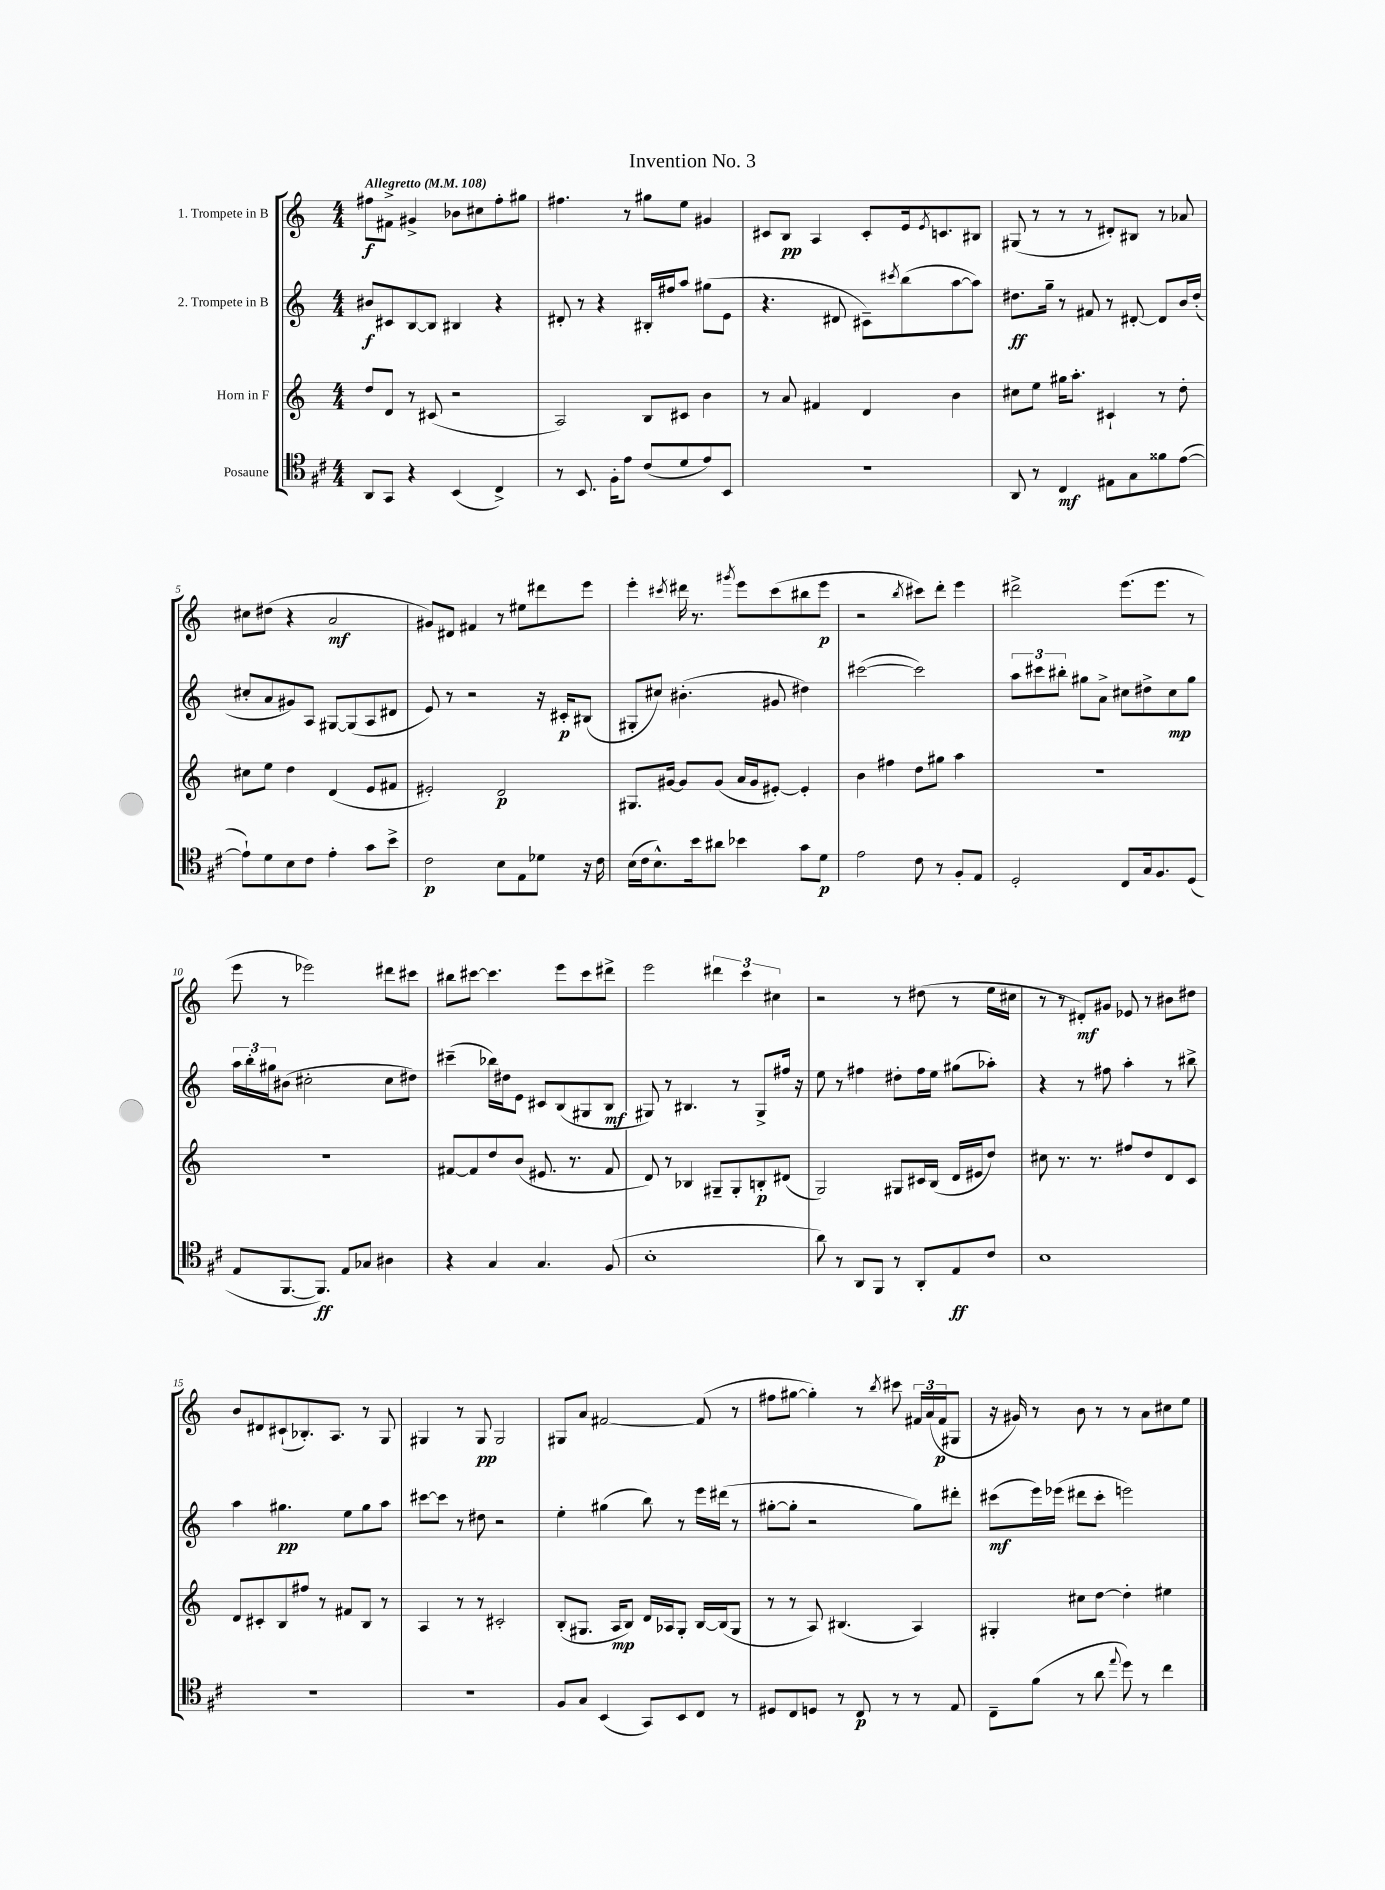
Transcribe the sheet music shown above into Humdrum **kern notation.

**kern	**dynam	**kern	**dynam	**kern	**dynam	**kern	**dynam
*part4	*part4	*part3	*part3	*part2	*part2	*part1	*part1
*staff4	*staff4	*staff3	*staff3	*staff2	*staff2	*staff1	*staff1
*I"Posaune	*	*I"Horn in F	*	*I"2. Trompete in B	*	*I"1. Trompete in B	*
*clefC4	*	*clefG2	*	*clefG2	*	*clefG2	*
*k[f#c#]	*	*k[]	*	*k[]	*	*k[]	*
*M4/4	*	*M4/4	*	*M4/4	*	*M4/4	*
*MM108	*	*MM108	*	*MM108	*	*MM108	*
=1	=1	=1	=1	=1	=1	=1	=1
!	!	!	!	!	!	!LO:TX:a:B:t=Allegretto	!
8AA/L	.	8dd/L	.	8b#X/L	f	8ff#X\L	f
8GG/J	.	8d/J	.	8c#X/	.	8f#X^\J	.
4r	.	8r	.	[8B/	.	4g#X^/	.
.	.	(8c#X/	.	8B/J]	.	.	.
(4BB/	.	2r	.	4B#X/	.	8b-X\L	.
.	.	.	.	.	.	8cc#X\	.
4C#^/)	.	.	.	4r	.	8ff#'\	.
.	.	.	.	.	.	8gg#X\J	.
=2	=2	=2	=2	=2	=2	=2	=2
8r	.	2A/)	.	8d#X'/	.	4.ff#X\	.
8.BB/	.	.	.	8r	.	.	.
.	.	.	.	4r	.	.	.
16F#'\KL	.	.	.	.	.	.	.
8e\J	.	.	.	.	.	8r	.
(8c#/L	.	8B/L	.	16B#X'/LL	.	8gg#X\L	.
.	.	.	.	16ff#X/J	.	.	.
8d/	.	8c#X/J	.	8aa/J	.	8ee\J	.
8e/)	.	4b\	.	(8gg#X\L	.	4g#X/	.
8BB/J	.	.	.	8e\J	.	.	.
=3	=3	=3	=3	=3	=3	=3	=3
1r	.	8r	.	4.r	.	8c#X/L	.
.	.	8a/	.	.	.	8B/J	pp
.	.	4f#X/	.	.	.	4A/	.
.	.	.	.	8d#X/	.	.	.
.	.	4d/	.	8c#X~\L)	.	8c#'/L	.
.	.	.	.	8qccc#X/	.	.	.
.	.	.	.	(8bb\	.	16e/k	.
.	.	.	.	.	.	8qe/	.
.	.	.	.	.	.	8.cn/	.
.	.	4b\	.	[8aa\	.	.	.
.	.	.	.	8aa\J])	.	8B#X/J	.
=4	=4	=4	=4	=4	=4	=4	=4
8AA/	.	8cc#X\L	.	8.dd#X\L	ff	(8G#X/	.
8r	.	8ee\J	.	.	.	8r	.
.	.	.	.	16gg~\Jk	.	.	.
4C#/	mf	16gg#X\KL	.	8r	.	8r	.
.	.	8.aa'\J	.	.	.	.	.
.	.	.	.	8f#X/	.	8r	.
8E#X\L	.	4c#X`/	.	8r	.	8d#X'/L)	.
8G\	.	.	.	[8d#X'/	.	8B#X/J	.
8f##X\	.	8r	.	8d#/L]	.	8r	.
([8e\J	.	8dd'\	.	16b/L	.	8a-X/	.
.	.	.	.	(16dd#'/JJ	.	.	.
!!LO:LB:g=z
=5	=5	=5	=5	=5	=5	=5	=5
8e`\L])	.	8cc#X\L	.	8cc#X'/L	.	8cc#X\L	.
8d\	.	8ee\J	.	8a/	.	(8dd#X\J	.
8B\	.	4dd\	.	8g#X/)	.	4r	.
8c#\J	.	.	.	8A/J	.	.	.
4e'\	.	(4d/	.	[8G#X/L	.	2a/	mf
.	.	.	.	(8G#/]	.	.	.
8g\L	.	8e/L	.	8A/	.	.	.
8b^\J	.	8f#X/J	.	8d#X/J	.	.	.
=6	=6	=6	=6	=6	=6	=6	=6
2c#\	p	2e#X'/)	.	8e/)	.	8g#X/L)	.
.	.	.	.	8r	.	8d#X/J	.
.	.	.	.	2r	.	4f#X/	.
8B\L	.	2d/	p	.	.	8r	.
8E\	.	.	.	.	.	8ee#X\L	.
8d-X\J	.	.	.	16r	.	8ddd#X\	.
.	.	.	.	16c#X'/KL	p	.	.
16r	.	.	.	(8B#X/J	.	8eee\J	.
16c#\	.	.	.	.	.	.	.
=7	=7	=7	=7	=7	=7	=7	=7
(16B\LL	.	8.G#X/L	.	8G#X'/L	.	4eee'\	.
16c#\J	.	.	.	.	.	.	.
8.B^^\)	.	.	.	8cc#X/J)	.	.	.
.	.	[16g#X/Jk	.	.	.	.	.
.	.	.	.	.	.	8qccc#X/	.
.	.	8g#/L]	.	(4.b#X'\	.	16ddd#X\	.
16b\k	.	.	.	.	.	8.r	.
8a#X\J	.	(8g#/J	.	.	.	.	.
.	.	.	.	.	.	8qggg#X/	.
4b-X\	.	16a/LL	.	.	.	8eee\L	.
.	.	16g#/J	.	.	.	.	.
.	.	[8e#X'/J)	.	8g#X/	.	(8ccc#\	.
8g\L	.	4e#'/]	.	4dd#X\)	.	8bb#X\	.
8d\J	p	.	.	.	.	8eee\J	p
=8	=8	=8	=8	=8	=8	=8	=8
2e\	.	4b\	.	([2ccc#X\	.	2r	.
.	.	4ff#X\	.	.	.	.	.
.	.	.	.	.	.	8qbb/	.
8c#\	.	8dd\L	.	2ccc#\])	.	8ccc#X\L)	.
8r	.	8gg#X\J	.	.	.	8ddd'\J	.
8F#'/L	.	4aa\	.	.	.	4eee\	.
8E/J	.	.	.	.	.	.	.
=9	=9	=9	=9	=9	=9	=9	=9
2D'/	.	1r	.	12aa\L	.	2ddd#X^\	.
.	.	.	.	12ccc#X\	.	.	.
.	.	.	.	12bb#X'\J	.	.	.
.	.	.	.	8gg#X\L	.	.	.
.	.	.	.	8a^\J	.	.	.
8C#/L	.	.	.	8cc#X\L	.	(8.eee\L	.
16G/k	.	.	.	8dd#X^\	.	.	.
8.F#/	.	.	.	.	.	8.eee\J	.
.	.	.	.	8cc#\	mp	.	.
(8D/J	.	.	.	8gg#\J	.	8r	.
!!LO:LB:g=z
=10	=10	=10	=10	=10	=10	=10	=10
8E/L	.	1r	.	24aa\LL	.	8eee\	.
.	.	.	.	24bb'\	.	.	.
.	.	.	.	24gg#X\J	.	.	.
[8.FF#/	.	.	.	(8b#X\J	.	8r	.
.	.	.	.	2cc#X'\	.	2eee-X\)	.
8.FF#/J])	ff	.	.	.	.	.	.
8E/L	.	.	.	.	.	.	.
8G-X/J	.	.	.	.	.	.	.
4A#X\	.	.	.	8cc#\L	.	8ddd#X\L	.
.	.	.	.	8dd#X\J)	.	8ccc#X\J	.
=11	=11	=11	=11	=11	=11	=11	=11
4r	.	[8f#X/L	.	(4ccc#X~\	.	8bb#X\L	.
.	.	8f#/]	.	.	.	[8ccc#X\J	.
4G/	.	8dd/	.	16bb-X\LL)	.	4.ccc#\]	.
.	.	.	.	16dd#X\J	.	.	.
.	.	(8b/J	.	8e\J	.	.	.
4.G/	.	8.e#X/	.	8c#X/L	.	.	.
.	.	.	.	(8B/	.	8eee\L	.
.	.	8.r	.	.	.	.	.
.	.	.	.	8G#X/	.	8ccc#\	.
(8F#/	.	8f#/	.	8B/J	mf	8ddd#X^\J	.
=12	=12	=12	=12	=12	=12	=12	=12
1B'	.	8d/)	.	8G#X/)	.	2eee\	.
.	.	8r	.	8r	.	.	.
.	.	4B-X/	.	4.B#X/	.	.	.
.	.	8G#X~/L	.	.	.	6ddd#X\	.
.	.	8G#'/	.	8r	.	.	.
.	.	.	.	.	.	6ccc\	.
.	.	8Bn'/	p	8G#^/L	.	.	.
.	.	.	.	.	.	6cc#X\	.
.	.	(8d#X/J	.	16ff#X/Jk	.	.	.
.	.	.	.	16r	.	.	.
=13	=13	=13	=13	=13	=13	=13	=13
8a\)	.	2G/)	.	8ee\	.	2r	.
8r	.	.	.	8r	.	.	.
8AA/L	.	.	.	4ff#X\	.	.	.
8FF#/J	.	.	.	.	.	.	.
8r	.	8G#X/L	.	8dd#X'\L	.	8r	.
8AA'/L	.	16c#X/L	.	16ff#\L	.	(8dd#X\	.
.	.	(16B/JJ	.	16ee\JJ	.	.	.
8E/	ff	16d/LL	.	(8gg#X\L	.	8r	.
.	.	16e#X/J	.	.	.	.	.
8c#/J	.	8dd/J)	.	8aa-X'\J)	.	16ee\LL	.
.	.	.	.	.	.	16cc#X\JJ	.
=14	=14	=14	=14	=14	=14	=14	=14
1B	.	8cc#X\	.	4r	.	8r	.
.	.	8.r	.	.	.	8r	.
.	.	.	.	8r	.	8d#X'/L)	mf
.	.	8.r	.	.	.	.	.
.	.	.	.	8ff#X\	.	8g#X/J	.
.	.	8ff#X/L	.	4aa'\	.	8e-X/	.
.	.	8dd/	.	.	.	8r	.
.	.	8d/	.	8r	.	8b#X\L	.
.	.	8c/J	.	8bb#X^\	.	8dd#X\J	.
!!LO:LB:g=z
=15	=15	=15	=15	=15	=15	=15	=15
1r	.	8d/L	.	4aa\	.	8b/L	.
.	.	8c#X'/	.	.	.	8d#X/	.
.	.	8B/	.	4.gg#X\	pp	(8c#X`/	.
.	.	8ff#X/J	.	.	.	8.B-X'/)	.
.	.	8r	.	.	.	.	.
.	.	.	.	.	.	8.A/J	.
.	.	8f#X/L	.	8ee\L	.	.	.
.	.	8B/J	.	8gg#\	.	8r	.
.	.	8r	.	8aa\J	.	8G/	.
=16	=16	=16	=16	=16	=16	=16	=16
1r	.	4A/	.	[8ccc#X\L	.	4G#X/	.
.	.	.	.	8ccc#\J]	.	.	.
.	.	8r	.	8r	.	8r	.
.	.	8r	.	8dd#X\	.	8G#/	pp
.	.	2c#X'/	.	2r	.	2G#/	.
=17	=17	=17	=17	=17	=17	=17	=17
8F#/L	.	(8B'/L	.	4ee'\	.	8G#X/L	.
8G/J	.	8.G#X/J	.	.	.	8a/J	.
(4BB/	.	.	.	(4gg#X\	.	[2f#X/	.
.	.	16A/KL	mp	.	.	.	.
.	.	8B/J)	.	.	.	.	.
8GG/L)	.	16d/LL	.	8bb\)	.	.	.
.	.	16A-X/J	.	.	.	.	.
8BB/	.	8G#'/J	.	8r	.	.	.
8C#/J	.	[16B/LL	.	16eee\LL	.	(8f#/]	.
.	.	(16B/J]	.	(16ddd#X\JJ	.	.	.
8r	.	8G#/J	.	8r	.	8r	.
=18	=18	=18	=18	=18	=18	=18	=18
8D#X/L	.	8r	.	[8gg#X'\L	.	8ff#X\L	.
8C#/	.	8r	.	8gg#'\J]	.	[8gg#X\J	.
8Dn/J	.	8A/)	.	2r	.	4gg#'\])	.
8r	.	(4.B#X/	.	.	.	.	.
8C#/	p	.	.	.	.	8r	.
.	.	.	.	.	.	8qbb/	.
8r	.	.	.	.	.	8ccc#X\	.
8r	.	4A/)	.	8gg#\L)	.	24f#X/LL	.
.	.	.	.	.	.	(24a/	.
.	.	.	.	.	.	24f#/J	p
8E/	.	.	.	8ddd#X'\J	.	8G#X/J	.
=19	=19	=19	=19	=19	=19	=19	=19
8C#~\L	.	4G#X'/	.	(8ccc#X\L	mf	16r	.
.	.	.	.	.	.	16g#X/)	.
(8f#\J	.	.	.	16eee\L)	.	8r	.
.	.	.	.	(16eee-X\JJ	.	.	.
8r	.	8cc#X\L	.	8ddd#X\L	.	8b\	.
8a\	.	[8dd\J	.	8ccc#'\J	.	8r	.
8qqee/	.	.	.	.	.	.	.
8dd\)	.	4dd'\]	.	2eeen\)	.	8r	.
8r	.	.	.	.	.	8a\L	.
4cc#\	.	4ee#X\	.	.	.	8cc#X\	.
.	.	.	.	.	.	8ee\J	.
==	==	==	==	==	==	==	==
*-	*-	*-	*-	*-	*-	*-	*-
